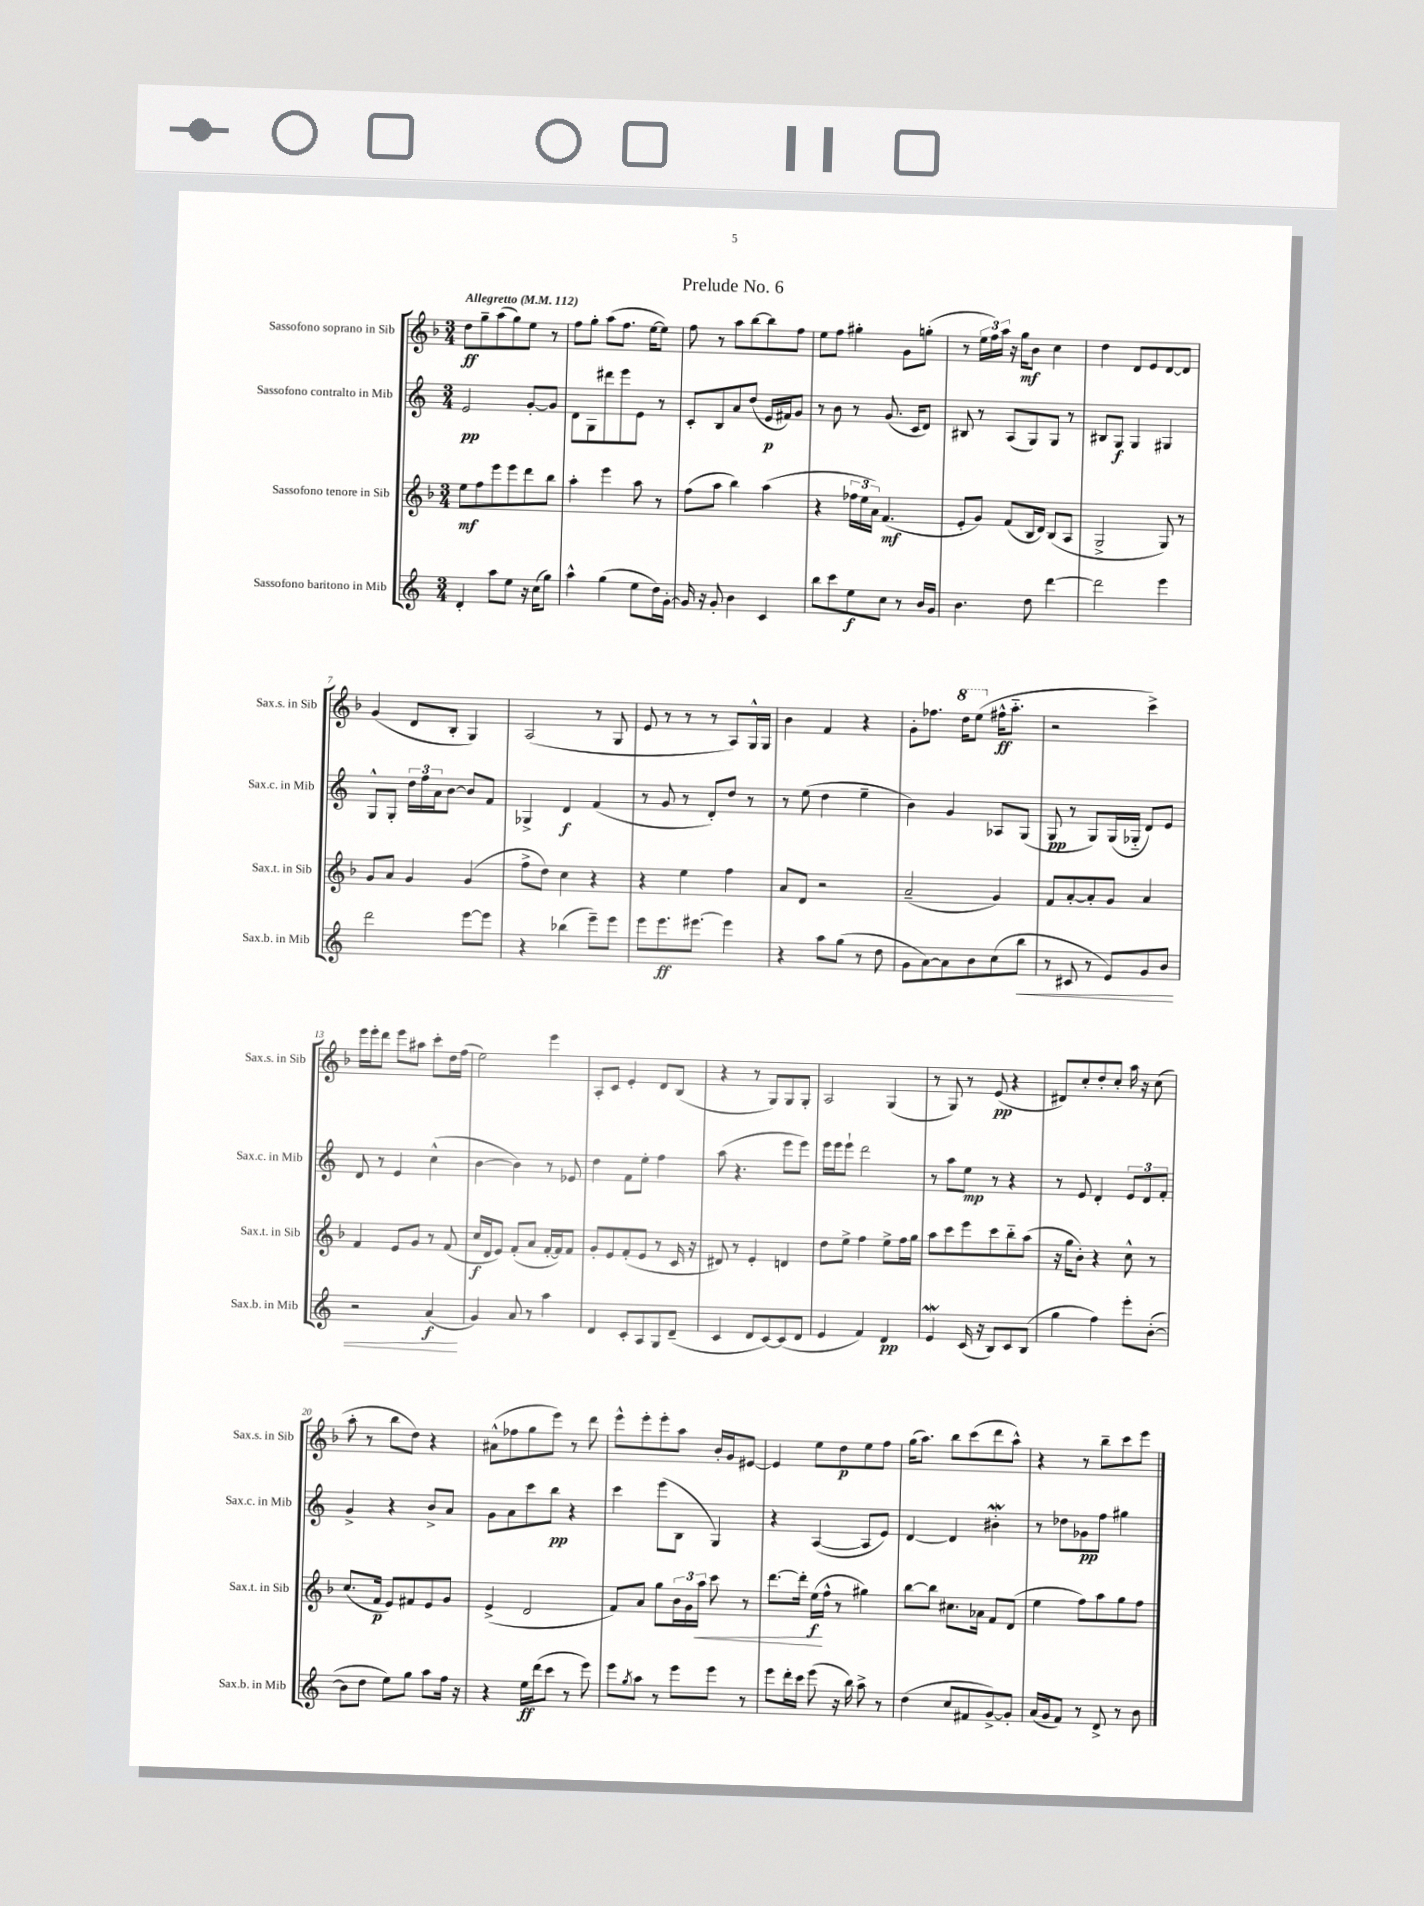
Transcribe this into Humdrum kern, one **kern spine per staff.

**kern	**kern	**kern	**kern
*staff4	*staff3	*staff2	*staff1
*clefG2	*clefG2	*clefG2	*clefG2
*k[]	*k[b-]	*k[]	*k[b-]
*M3/4	*M3/4	*M3/4	*M3/4
*MM112	*MM112	*MM112	*MM112
4d'	8ee	2e	8dd
.	8ff	.	8gg~
8aa	8eee	.	(8aa
8ee	8eee	.	8gg)
16r	8ddd	[8g'	8ee
(16cc	.	.	.
8gg)	8bb-	8g]	8r
=	=	=	=
4aa^^	4aa'	8d	8ff
.	.	8G	8gg'
(4gg	4eee	8ddd#	(8aa
.	.	8eee	8.ff
8ee	8aa	8e	.
.	.	.	[16ee
16dd)	8r	8r	8ee])
[16g'	.	.	.
=	=	=	=
16g]	(8ff	8c'	8ff
16r	.	.	.
8g'	8aa	8B	8r
4b	4bb-)	8a	8aa
.	.	(8dd	[8bb-
4c	(4aa	16e	8bb-]
.	.	16f#)	.
.	.	8g	8ff
=	=	=	=
8bb	4r	8r	8ee
8ccc	.	8b	8ff
8ee	24ff-	8r	4gg#'
.	24ee	.	.
.	24a)	.	.
8cc	(4.f	(8.g	.
8r	.	.	8g
.	.	16c	.
16b	.	8d)	(8gg'
16g	.	.	.
=	=	=	=
4.b	8e'	8B#	8r
.	8g)	8r	24ee
.	.	.	24ff)
.	.	.	24aa
.	(8f	(8A	16r
.	.	.	16gg
8dd	16B-	8G)	8b-
.	16d)	.	.
[4ddd	(8B-	8G	4cc
.	8A	8r	.
=	=	=	=
2ddd]	2G^	8B#	4dd
.	.	8G	.
.	.	4G	8d
.	.	.	8e
4eee	8G)	4G#	[8d
.	8r	.	8d]
=	=	=	=
2ddd	8g	8G^^	(4g
.	8a	8G'	.
.	4g	24dd	8d
.	.	24ff	.
.	.	24a	.
.	.	[8b	8B-'
[8eee	(4g	8b]	4G)
8eee]	.	8f	.
=	=	=	=
4r	8ff^	4G-^	(2A
.	8dd)	.	.
(4bb-	4cc	4d	.
8eee~)	4r	(4f	8r
8eee	.	.	8G
=	=	=	=
8eee	4r	8r	8e
8.eee	.	8g	8r
.	4ee	8r	8r
[8.eee#	.	.	.
.	.	8d')	8r
4eee#]	4ff	8dd	8A)
.	.	8r	16G^^
.	.	.	16G
=	=	=	=
4r	8a	8r	4b-
.	8d	(8ee	.
8aa	2r	4dd	4f
(8gg	.	.	.
8r	.	4ee~	4r
8dd	.	.	.
=	=	=	=
8g	(2a~	4b)	8g'
[8a)	.	.	8.ff-
8a]	.	4g	.
.	.	.	16ddd
8b	.	.	(8eee
(8cc	4g)	8A-	16ff#^^
.	.	.	8.aa'~
8bb	.	(8G	.
=	=	=	=
8r	8f	8G	2r
8c#	[8a'	8r	.
8r	8a']	8G)	.
8e)	8g	(16G	.
.	.	16G-'~	.
8g	4a	8d)	4ccc^)
8b	.	8e	.
=	=	=	=
2r	4f	8d	16eee
.	.	.	16eee'
.	.	8r	8ddd
.	8e	4e	8eee
.	8g	.	8aa#
(4a	8r	(4cc^^	8ccc'
.	(8f	.	16dd
.	.	.	(16ff
=	=	=	=
4g)	16cc	[4b	2ee)
.	16d	.	.
.	8e)	.	.
8a	(8f'	4b])	.
8r	8a	.	.
4aa	[16f'	8r	4eee
.	16f])	.	.
.	8f	8e-	.
=	=	=	=
4d	8g'	4dd	8A'
.	8e	.	8c
8c'	(8f'	8f	4e'
8A	8e	8ee'	.
8G	8r	4ff	8d
(8d~	16c	.	(8B-
.	16r	.	.
=	=	=	=
4c	8d#)	(8aa	4r
.	8r	4.r	.
8d	4e'	.	8r
[8c)	.	.	8G)
(8c]	4d	8eee	8G
8d	.	8eee)	8G'
=	=	=	=
4e	8dd	16eee	2A
.	.	16eee	.
.	8ee^	8eee`	.
4f)	4ff	2ddd	.
4d	8ee^	.	(4G
.	16ff	.	.
.	16gg	.	.
=	=	=	=
4e	8aa	8r	8r
.	8ccc	8aa	8G)
(16c	8eee	8ee	8r
16r	.	.	.
8B)	8ccc	8r	(8e
8c	8bb-'~	4r	4r
(8B	(8aa	.	.
=	=	=	=
4gg	16r	8r	8d#)
.	16gg	.	.
.	8b-')	8e	8cc'
4ff)	4r	4d'	8dd'
.	.	.	8cc'
8eee'	8cc^^	12e	16aa
.	.	.	16r
.	.	12d	.
([8b'	8r	.	(8cc
.	.	12f'	.
=	=	=	=
8b]	(8.cc	4g^	8aa'
8dd	.	.	8r
.	16f	.	.
8ee)	8e)	4r	8bb-
8gg	8f#	.	8dd)
8aa	8e	8b^	4r
16ff	8g	8a	.
16r	.	.	.
=	=	=	=
4r	(4e^	8g	(8a#^^
.	.	8a	8ff-
16ee	2d	8ccc	8gg
(16ddd	.	.	.
8ccc	.	8bb	8eee)
8r	.	4r	8r
8eee)	.	.	8ddd
=	=	=	=
8eee	8f)	4ccc	8eee^^
8qgg	.	.	.
8aa	8a	.	8eee'
8r	8gg	(8eee	8eee'
8eee	24b-	8B	8aa
.	24g	.	.
.	24aa	.	.
8eee	8ccc	4G)	16b-'
.	.	.	16g
8r	8r	.	[8e#
=	=	=	=
8eee	[8.ddd	4r	4e#]
16ddd'	.	.	.
16ccc	16ddd']	.	.
(8eee	(16ee	([4A	8ee
.	16ff^^	.	.
16r	8r	.	8dd
16bb)	.	.	.
8aa^	4gg#)	8A]	8ee
8r	.	8e)	8ff
=	=	=	=
(4dd	[8bb-	[4d	(16gg
.	.	.	8.aa)
.	8bb-]	.	.
8cc	8.cc#	4d]	8bb-
8f#	.	.	(8ccc
.	16a-	.	.
[8g^)	8f	4b#'	8ddd
8g']	(8d	.	8aa^^)
=	=	=	=
(16a	4ee	8r	4r
16g	.	.	.
8f)	.	8dd-	.
8r	8ff)	8g-	8r
8d^	8aa	8ff	8bb-~
8r	8gg	4gg#	8ccc
8b	8ff	.	8eee
==	==	==	==
*-	*-	*-	*-
